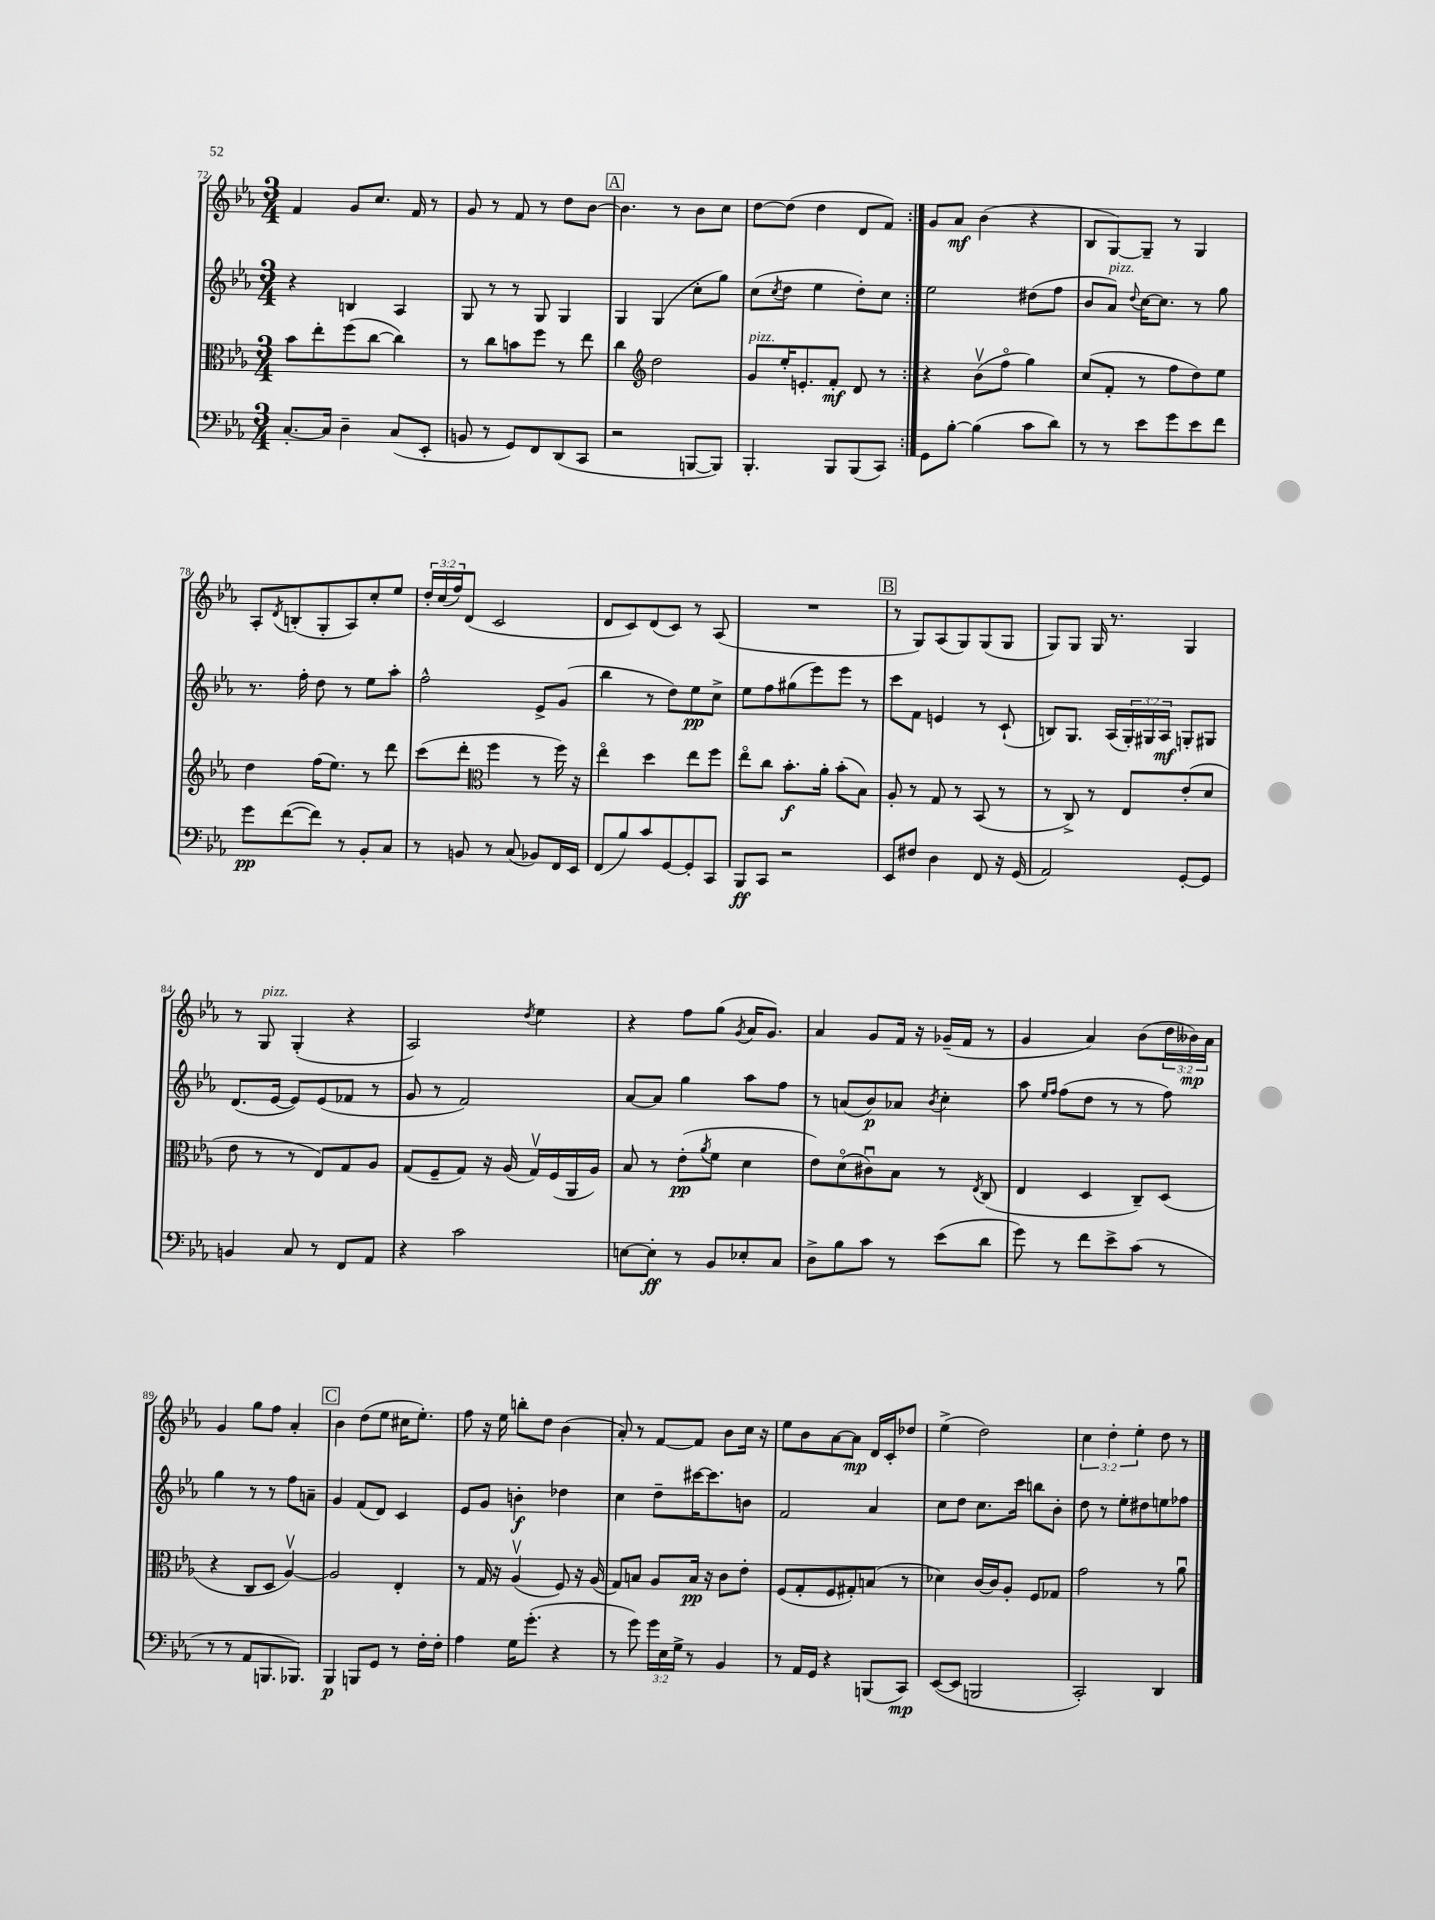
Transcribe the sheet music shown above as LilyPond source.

<<
\new StaffGroup <<
\new Staff = "s0" {
    \clef treble \key ees \major \numericTimeSignature \time 3/4 \override Staff.TupletNumber.text = #tuplet-number::calc-fraction-text
    \repeat volta 2 { f'4 g'8 c''8. f'16 r8 |
    g'8 r8 f'8 r8 d''8 bes'8~ |
    \mark \markup { \box "A" } bes'4. r8 bes'8 c''8 |
    d''8~ d''8( d''4 d'8 f'8) | }
    g'8 aes'8\mf bes'4( r4 |
    bes8 g8~) g8-- r8 g4 |
    aes8-. \acciaccatura { d'8 } b8-.( g8-. aes8) c''8-. ees''8 |
    \tuplet 3/2 { d''16-. c''16( f''16) } d'8( c'2 |
    d'8 c'8) d'8( c'8) r8 aes8( |
    R2. |
    \mark \markup { \box "B" } r8 g8) aes8( g8) g8( g8 |
    g8) g8 g16 r8. g4 |
    r8 g8^\markup { \italic "pizz." } g4-.( r4 |
    aes2) \acciaccatura { d''8 } ees''4 |
    r4 f''8 g''8( \acciaccatura { g'8 } aes'16 g'8.) |
    aes'4 g'8 f'16 r16 ges'16--( f'16 r8 |
    g'4 aes'4) bes'8( \tuplet 3/2 { d''16 beses'16\mp) aes'16 } |
    g'4 g''8 f''8 aes'4-. |
    \mark \markup { \box "C" } bes'4 d''8( ees''8 cis''16 ees''8.-.) |
    f''8 r16 ees''16 b''8-. d''8 bes'4( |
    aes'8-.) r8 f'8~ f'8 bes'8 c''16 r16 |
    ees''8 bes'8 aes'8~ aes'8\mp d'16 c'16-. des''8 |
    ees''4->( d''2) |
    \tuplet 3/2 { c''4 d''4-. ees''4-. } d''8 r8 \bar "|." |
}
\new Staff = "s1" {
    \clef treble \key ees \major \numericTimeSignature \time 3/4 \override Staff.TupletNumber.text = #tuplet-number::calc-fraction-text
    \repeat volta 2 { r4 b4 aes4 |
    g8 r8 r8 g8 g4 |
    \mark \markup { \box "A" } g4 g4( c''8-. g''8) |
    c''8( \acciaccatura { c''8 } d''8 ees''4 d''8-.) c''8 | }
    ees''2 dis''8( f''8 |
    bes'8 aes'8^\markup { \italic "pizz." }) \appoggiatura { d''8 } c''16~ c''8. r8 g''8 |
    r8. f''16-. d''8 r8 ees''8 aes''8-. |
    f''2-^ ees'8-> g'8( |
    bes''4 r8 d''8) ees''8\pp c''8-> |
    ees''8 f''8 gis''8( ees'''8) ees'''8 r8 |
    \mark \markup { \box "B" } c'''8 f'8 e'4 r8 c'8-!( |
    b8) g8. aes16( \tuplet 3/2 { g16-.) gis16 aes16\mf } g8-. gis8 |
    d'8.( ees'16~ ees'8) ees'8( fes'8 r8 |
    g'8 r8 f'2) |
    aes'8~ aes'8 g''4 aes''8 f''8 |
    r8 a'8( bes'8\p) aes'8 \acciaccatura { bes'8 } c''4-. |
    aes''8 \grace { ees''16 f''16 } f''8( d''8 r8 r8 f''8) |
    g''4 r8 r8 f''8 a'8-- |
    \mark \markup { \box "C" } g'4 f'8( d'8) c'4 |
    ees'8 g'8 b'4-.\f des''4 |
    c''4 d''8-- cis'''16~ cis'''8. b'8 |
    f'2 aes'4 |
    c''8 d''8 c''8. c'''16 b''8 bes'8-. |
    d''8 r8 ees''8-. dis''8 e''8 fes''8 \bar "|." |
}
\new Staff = "s2" {
    \clef alto \key ees \major \numericTimeSignature \time 3/4
    \repeat volta 2 { bes'8 ees''8-. f''8( c''8~ c''4) |
    r8 c''8 b'8 f''8 r8 ees''8 |
    \mark \markup { \box "A" } c''4 \clef treble d''2 |
    g'8^\markup { \italic "pizz." } ees''16-. e'8.-. f'8-.\mf d'8 r8 | }
    r4 bes'8\upbow( f''8\flageolet g''4) |
    c''8( f'8-. r8 f''8 d''8) ees''8 |
    d''4 f''16( ees''8.) r8 d'''8 |
    c'''8( d'''8-. \clef alto f''4 r8 f''16) r16 |
    ees''4\flageolet d''4 ees''8 f''8 |
    ees''8\flageolet c''8 bes'8.-.\f aes'16-. bes'8-.( bes8) |
    \mark \markup { \box "B" } aes8-. r8 g8 r8 bes,8( r8 |
    r8 c8->) r8 ees8 ees'8-.( d'8 |
    ees'8 r8 r8 ees8) g8 aes8 |
    g8( f8-- g8) r16 aes16( g16\upbow) f16( aes,16 aes16) |
    bes8 r8 ees'8-.\pp( \acciaccatura { aes'8 } f'8 d'4 |
    ees'8) d'8\flageolet( cis'8\downbow) bes8 r8 \acciaccatura { ees8 } c8( |
    ees4 d4 c8--) d8( |
    r4 c8 d8 aes4~\upbow) |
    \mark \markup { \box "C" } aes2 ees4-. |
    r8 g16 r16 aes4\upbow( f8) r16 aes16( |
    g8) b8 aes8 b16\pp r16 c'8 ees'8-. |
    f8( g8-. f8 gis8-.) b8( r8 |
    des'4) c'16~ c'16 aes8-. f8 ges8 |
    g'2 r8 aes'8\downbow \bar "|." |
}
\new Staff = "s3" {
    \clef bass \key ees \major \numericTimeSignature \time 3/4 \override Staff.TupletNumber.text = #tuplet-number::calc-fraction-text
    \repeat volta 2 { c8.~-. c16 d4-- c8( ees,8-. |
    b,8 r8 g,8) f,8 d,8( c,8 |
    \mark \markup { \box "A" } r2 b,,8~ b,,8) |
    bes,,4.-. bes,,8 bes,,8( c,8) | }
    g,8 bes8~-. bes4( c'8 d'8) |
    r8 r8 ees'8 g'8 ees'8 f'8 |
    g'8\pp f'8~( f'8) r8 bes,8-. c8 |
    r8 b,8 r8 c8( bes,8) f,16 ees,16 |
    f,8( bes8) c'8 g,8~ g,8-. c,8 |
    bes,,8\ff c,8 r2 |
    \mark \markup { \box "B" } ees,8 fis8 d4 f,8 r16 g,16( |
    aes,2) g,8~-. g,8 |
    b,4 c8 r8 f,8 aes,8 |
    r4 c'2 |
    e8~ e8-.\ff r8 bes,8 ees8-. c8 |
    d8-> bes8 c'8 r8 ees'8( d'8 |
    g'8) r8 f'8 ees'8-> c'8( r8 |
    r8 r8 aes,8 b,,8. bes,,8.) |
    \mark \markup { \box "C" } bes,,4\p b,,8 g,8 r8 f16-. f16-. |
    aes4 g16 g'8.-.( r4 |
    r8 g'8) \tuplet 3/2 { g'16 ees16 g16-> } r8 bes,4 |
    r8 aes,16 g,16 r4 b,,8( c,8\mp) |
    ees,8~( ees,8 b,,2 |
    c,2-.) d,4 \bar "|." |
}
>>
>>
\layout { \context { \Score currentBarNumber = #72 } }
